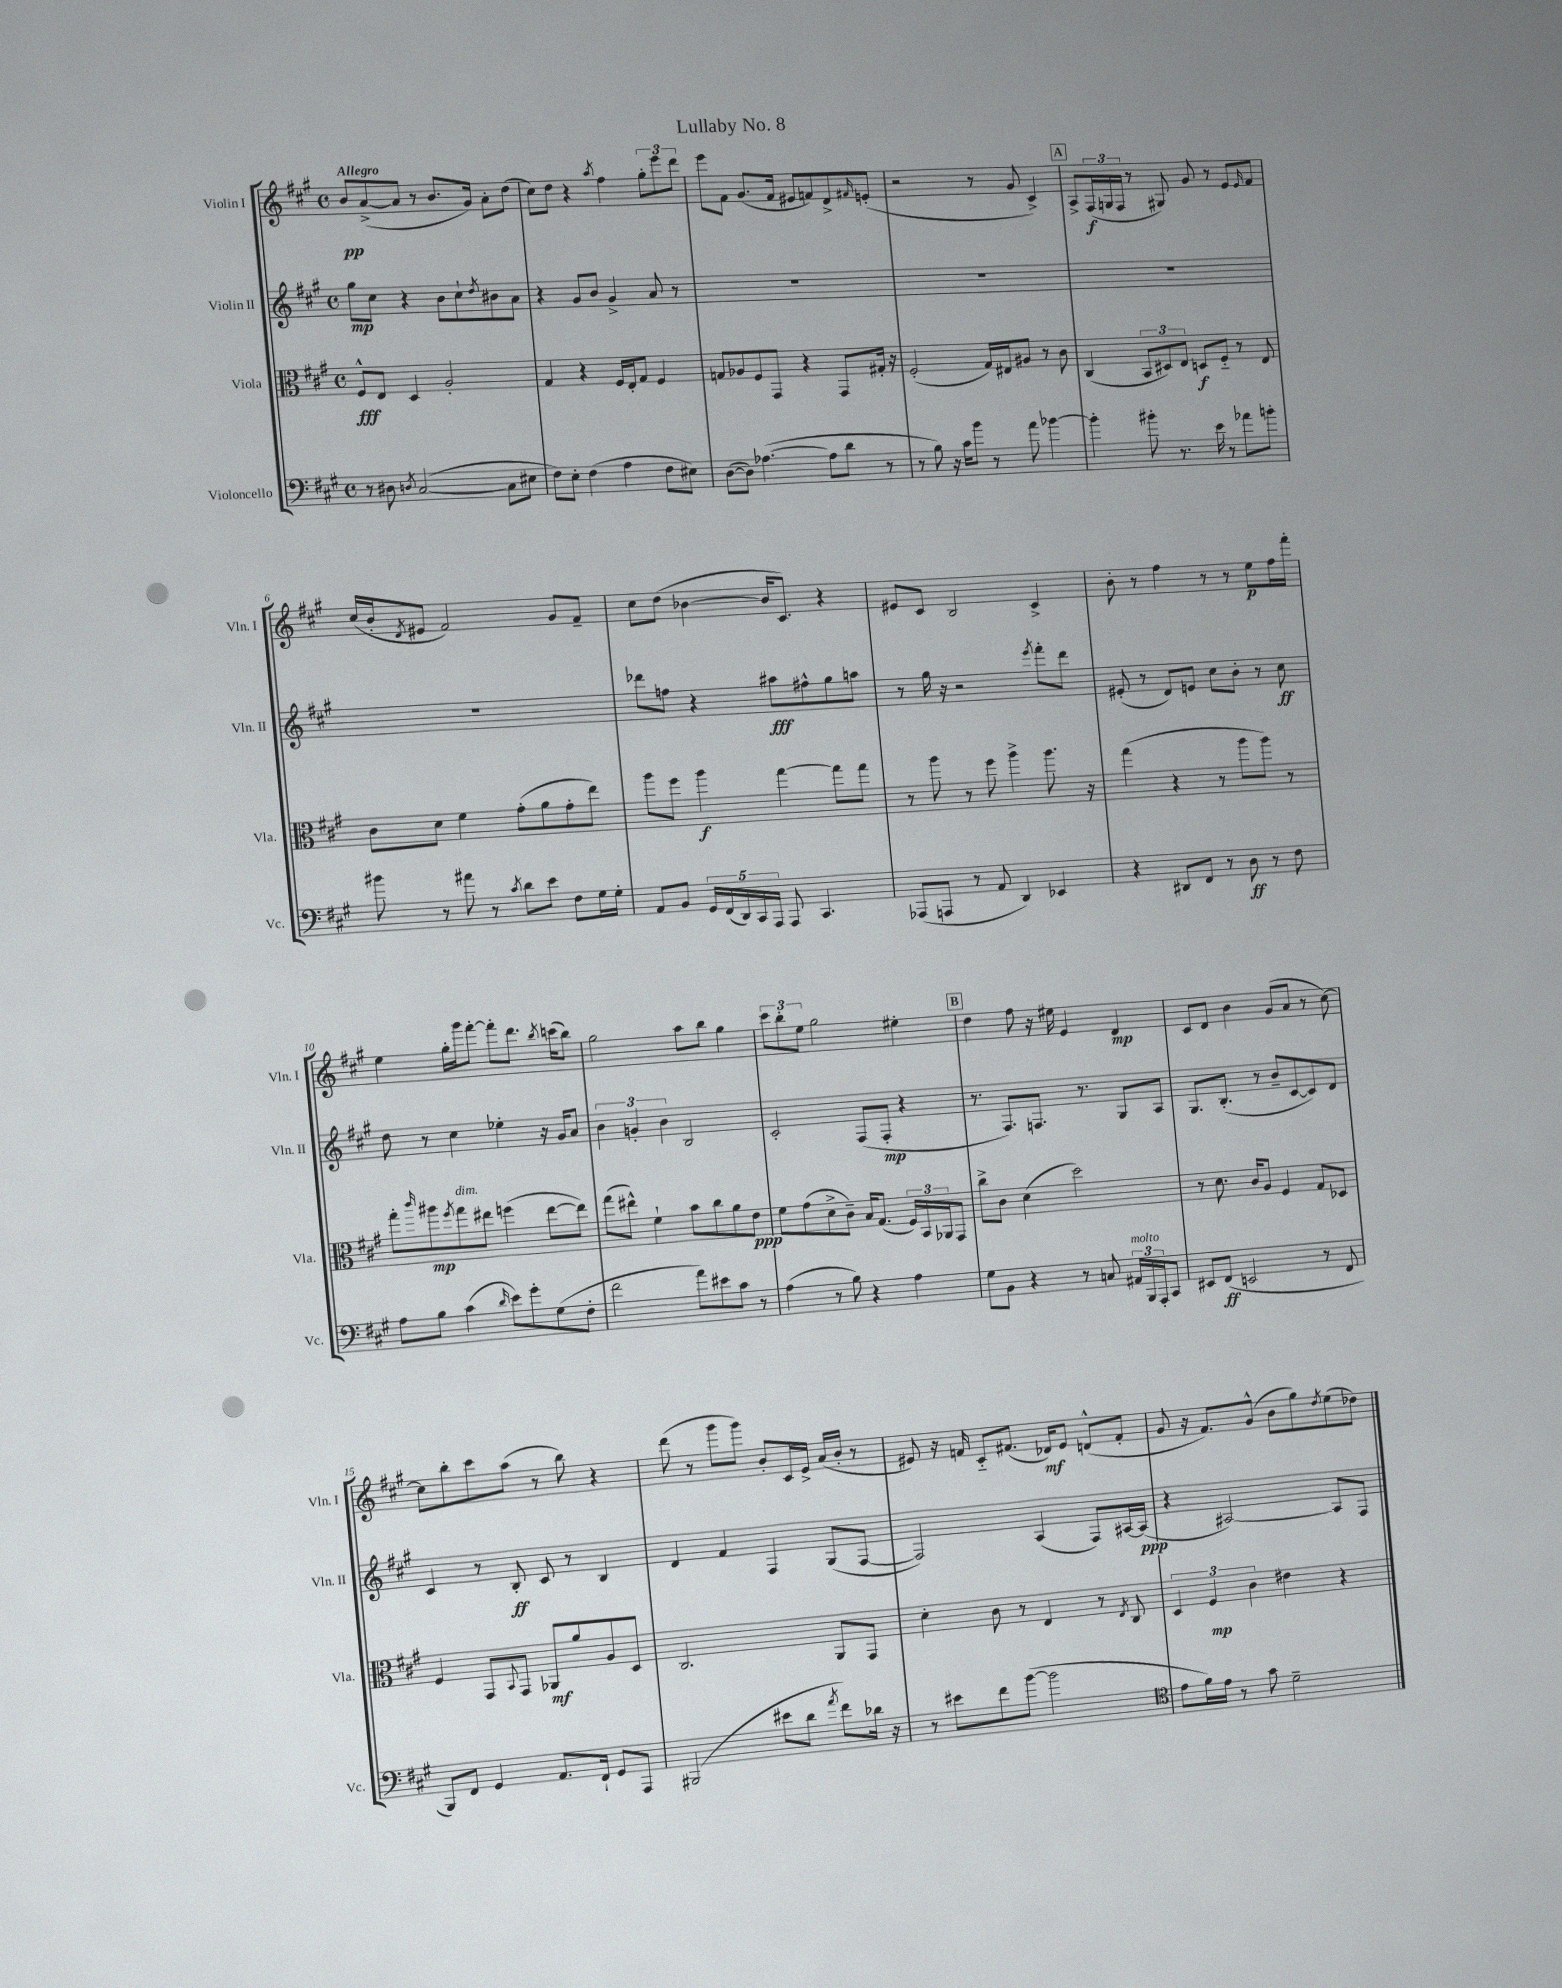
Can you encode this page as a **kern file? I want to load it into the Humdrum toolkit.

**kern	**kern	**kern	**kern
*staff4	*staff3	*staff2	*staff1
*clefF4	*clefC3	*clefG2	*clefG2
*k[f#c#g#]	*k[f#c#g#]	*k[f#c#g#]	*k[f#c#g#]
*M4/4	*M4/4	*M4/4	*M4/4
*met(c)	*met(c)	*met(c)	*met(c)
8r	8F#^^	8gg#	8b
8D#	8E	8cc#	([8a^
8qD	.	.	.
([2C#	4D	4r	8a]
.	.	.	8r
.	2A'	8b	8.b
.	.	8cc#`	.
.	.	.	16g#)
.	.	8qdd	.
8C#]	.	8b#	8a'
8E#	.	8a	(8dd
=	=	=	=
8F#)	4G#	4r	8cc#)
8E'	.	.	8dd
(4F#	4r	8g#	4r
.	.	8b	.
.	.	.	8qaa
4A	16F#	4g#^	4ff#
.	16E'	.	.
.	8G#	.	.
8F#	4F#	8a	12gg#'
.	.	.	12eee
8E#)	.	8r	.
.	.	.	12ddd
=	=	=	=
([8D	8G	1r	8eee
8D])	8A-	.	8f#
([4.A-	8F#	.	(8.g#
.	8GG#	.	.
.	.	.	16f#
.	4r	.	8e#
8A-]	.	.	8f)
8d	8GG#	.	8d^
.	.	.	16qqf#
8r	16G#'	.	(8e'
.	16r	.	.
=	=	=	=
8r	(2F#'	1r	2r
8B)	.	.	.
16r	.	.	.
16c#	.	.	.
8b	.	.	.
8r	16G#)	.	8r
.	16E#	.	.
8a	8A#	.	8g#
[4b-	8r	.	4c#^)
.	8c#	.	.
=	=	=	=
4b-']	(4C#	1r	8A^
.	.	.	(24F#
.	.	.	24G
.	.	.	24F#
8b#'	12BB	.	8r
.	12D#)	.	.
8.r	.	.	8G#)
.	12E	.	.
.	8D	.	8g#
16e	.	.	.
8r	8F#'~	.	8r
8a-	8r	.	8e
.	.	.	16qqe
8b'	8E	.	8f#
=	=	=	=
8b#	8c#	1r	(16cc#
.	.	.	16b'
.	.	.	8qd
8r	8d	.	8e#
8a#	4f#	.	2f#)
8r	.	.	.
8qc#	.	.	.
8d	(8g#'	.	.
8e	8a	.	.
8F#	8g#'	.	8g#
16G#	8ee)	.	8f#~
16G#'	.	.	.
=	=	=	=
8AA	8aa	8ddd-	8cc#
8BB	8ff#	8ff	(8dd
20GG#	4aa	4r	[4b-
(20FF#	.	.	.
20DD)	.	.	.
20CC#	.	.	.
20AAA	.	.	.
8AAA	[4gg#	8aa#	16b-]
.	.	.	8.c#)
4.CC#	.	8ff#^^	.
.	8gg#]	8gg#	4r
.	8gg#	8aa	.
=	=	=	=
(8AAA-	8r	8r	8e#
8AAA	8aa	16gg#	8c#
.	.	16r	.
8r	8r	2r	2B
8AA	8ff#	.	.
4DD)	4aa^	.	.
.	.	8qeee	.
4EE-	8.aa	8fff#'	4c#^
.	.	8ddd	.
.	16r	.	.
=	=	=	=
4r	(4gg#	(8e#'	8b'
.	.	8r	8r
8DD#	4r	8d)	4ff#
8FF#	.	8e	.
8r	8r	8cc#	8r
8D	8aa	8b'	8r
8r	8aa)	8r	8ee
8F#	8r	8cc#	16ff#
.	.	.	16fff#'
=	=	=	=
8A	8gg#'	8dd	4ee
.	16qqccc#	.	.
8B	8aa#	8r	.
.	8qff#	.	.
(4c#	8gg#	4cc#	16gg#'
.	.	.	16ggg#
.	8ee#	.	[8fff#'
16qqd	.	.	.
8e)	(4ff	4ee-'	8fff#']
8g#'	.	.	8.ddd
(8G#	[8ee#	16r	.
.	.	.	8qbb
.	.	16g#	(16ccc
8F#'	8ee#])	8a	8bb)
=	=	=	=
2f#	(8gg#	6b	2gg#
.	8ee#^^)	.	.
.	.	6g'	.
.	4f#`	.	.
.	.	6b	.
8a)	8b	2B	8aa
8e#	8cc#	.	8bb
8c#	8a	.	4gg#
8r	8e	.	.
=	=	=	=
(4A	8f#	2c#'	12ccc#
.	.	.	12bb'
.	(8g#	.	.
.	.	.	12ee
8r	8d^	.	2gg#
8B)	8c#~)	.	.
4r	16B	(8F#	.
.	(8.G#	.	.
.	.	8F#'	.
4A	24F#)	4r	4ee#'
.	24BB	.	.
.	24AA-	.	.
.	8GG#	.	.
=	=	=	=
8G#	8cc#^	8.r	4dd
8BB	8c#	.	.
.	.	8.F#)	.
4r	(4d	.	8ff#
.	.	8.F	16r
.	.	.	16ee#
8r	2dd)	.	4e
.	.	8.r	.
8C	.	.	.
24AA#	.	8G#	4d
24BBB	.	.	.
24AAA'	.	.	.
8CC#	.	8A	.
=	=	=	=
8EE#	8r	8.G#	8c#
(8FF#	8.d	.	8d
.	.	(8.B'	.
2EE	.	.	4b
.	16c#	.	.
.	8A	8r	.
.	4F#	8b~	(8g#
.	.	[8c#	8a
8r	8G#	8c#])	8r
8FF#	8D-	8d	[8cc#)
=	=	=	=
8BBB)	4F#	4c#	8cc#]
8FF#	.	.	8bb'
4GG#	8GG#	8r	8ccc#
.	8qqBB	.	.
.	8GG#	8B'	(8aa
8.AA	8AA-	8c#	8r
.	8a	8r	8bb)
16FF#`	.	.	.
8GG#	8A	4B	4r
8AAA	8D	.	.
=	=	=	=
(2BBB#	2.C#	4d	(8ddd
.	.	.	8r
.	.	4f#	8ggg#
.	.	.	8ggg#)
8e#	.	4F#	8b'
8d	.	.	16c#
.	.	.	16e^
8qa	.	.	.
8f#)	8AA	(8G#	(16a
.	.	.	16b'
16d-	8GG#	[8F#	8r
16r	.	.	.
=	=	=	=
8r	4d'	2F#])	8e#)
8e#	.	.	16r
.	.	.	16f
8f#	8c#	.	8c#'~
([8b	8r	.	(8.f#
2b]	4E	(4A	.
.	.	.	16d-)
.	.	.	8e#
.	8r	8F#)	(8d^^
.	8qE	.	.
.	8C#	[16A#	8f#'
.	.	(16A#]	.
=	=	=	=
*clefC4	*	*	*
8e	6D	4r	8g#
16f#)	.	.	16r
.	6F#	.	.
16e	.	.	8.f#)
8r	.	[2A#)	.
.	6c#	.	.
8g#	.	.	(8g#^^
2d~	4e#	.	8b
.	.	.	8gg#)
.	.	.	8qdd
.	4r	8A#]	(8ee
.	.	8F#	8dd-)
==	==	==	==
*-	*-	*-	*-
